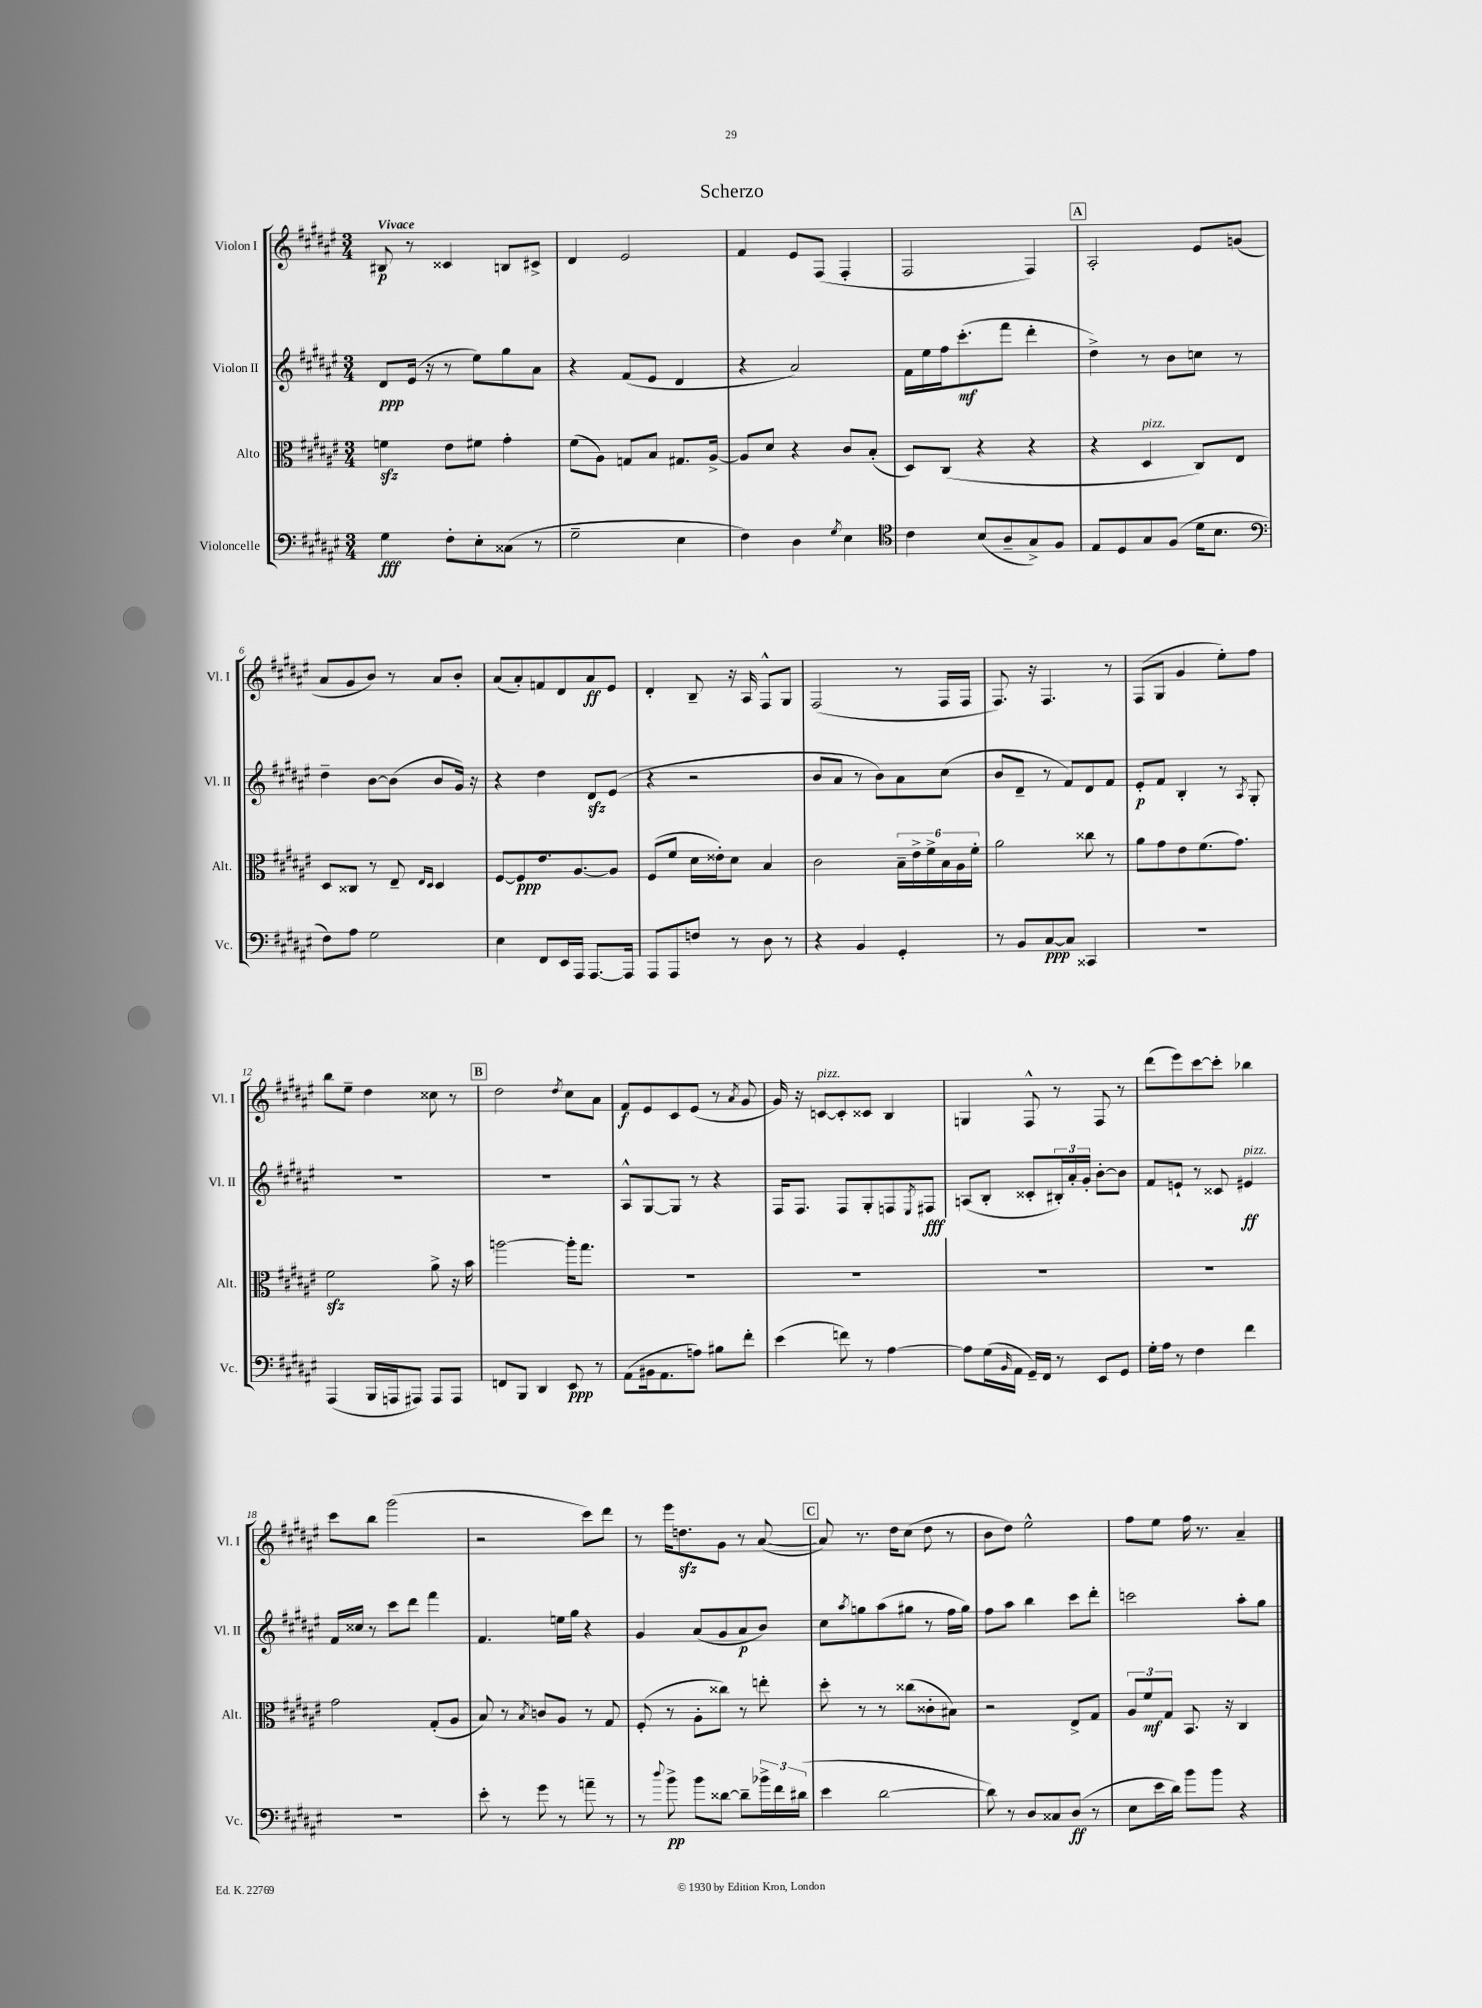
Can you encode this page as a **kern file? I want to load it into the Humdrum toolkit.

**kern	**kern	**kern	**kern
*staff4	*staff3	*staff2	*staff1
*clefF4	*clefC3	*clefG2	*clefG2
*k[f#c#g#d#a#e#]	*k[f#c#g#d#a#e#]	*k[f#c#g#d#a#e#]	*k[f#c#g#d#a#e#]
*M3/4	*M3/4	*M3/4	*M3/4
4G#\	4f\	8d#/L	8B#/
.	.	(16e#/Jk	8r
.	.	16r	.
8F#'\L	8e#\L	8r	4c##/
8E#'\	8f#\J	8ee#\L)	.
(8C##\J	4g#'\	8gg#\	8B/L
8r	.	8a#\J	8c#^/J
=	=	=	=
2G#~\	(8f#\L	4r	4d#/
.	8A#\J)	.	.
.	8G/L	(8f#/L	2e#/
.	8B/J	8e#/J	.
4E#\	8.G#/L	4d#/	.
.	[16A#^/Jk	.	.
=	=	=	=
4F#\)	8A#/]L	4r	4f#/
.	8d#/J	.	.
4D#\	4r	2a#/)	8e#/L
.	.	.	(8F#/J
8qG#/	.	.	.
4E#\	8c#/L	.	4F#'/
.	(8B'/J	.	.
=	=	=	=
*clefC4	*	*	*
4c#\	8D#/L)	16f#\LL	2F#/
.	.	16ee#\	.
.	(8C#/J	16ff#\J	.
.	.	(8.ccc#'\	.
(8B/L	4r	.	.
8A#~/	.	8fff#\J	.
8G#^/)	4r	4ddd#'\	4F#/)
8F#/J	.	.	.
=	=	=	=
8E#/L	4r	4dd#^\)	2A#'/
8D#/	.	.	.
8G#/	4D#/	8r	.
(8F#/J	.	8b\L	.
16d#\LK	8C#/L)	8cc\J	8e#/L
8.B\J	.	.	.
.	8E#/J	8r	(8g/J
=	=	=	=
*clefF4	*	*	*
8F#\L)	8D#/L	4dd#~\	8a#/L
8A#\J	8C##/J	.	8g#/
2G#\	8r	[8b\L	8b/J)
.	8E#~/	(8b\]J	8r
.	16qqE#/LL	.	.
.	16qqD#/JJ	.	.
.	4D#/	8b/L	8a#/L
.	.	16g#/Jk)	8b'/J
.	.	16r	.
=	=	=	=
4E#\	[8F#/L	4r	(8a#/L
.	8F#/]	.	8a#'/)
8FF#/L	8.e#/	4dd#\	8f/
16EE#/L	.	.	8d#/
16AAA#/JJ	[8.A#/	.	.
[8.AAA#/L	.	8d#/L	8a#/
.	8A#/]J	(8e#/J	8e#/J
16AAA#/]Jk	.	.	.
=	=	=	=
8AAA#/L	(8F#/L	4r	4d#'/
8AAA#/	8f#/J	.	.
8F/J	16d#\LL	2r	8B~/
.	16e##'\J)	.	.
8r	8d#\J	.	16r
.	.	.	16A#/
8D#\	4B/	.	8F#^^/L
8r	.	.	8G#/J
=	=	=	=
4r	2c#\	8b/L	(2F#/
.	.	8a#/J	.
4BB/	.	8r	.
.	.	8b\L)	.
4GG#'/	24B~\LL	8a#\	8r
.	24e#^\	.	.
.	24f#^\	.	.
.	24B\	(8cc#\J	16F#/LL
.	24A#\	.	.
.	.	.	16F#/JJ
.	24f#'\JJ	.	.
=	=	=	=
8r	2a#\	8b/L	8.F#/)
8BB/L	.	8d#~/J	.
.	.	.	16r
[8C#/	.	8r	4.F#/
8C#/]J	.	8f#/L)	.
4CC##/	8cc##\	8d#/	.
.	8r	8f#/J	8r
=	=	=	=
2.r	8a#\L	8e#'/L	(8F#/L
.	8g#\	8f#/J	8G#/J
.	8e#\	4B'/	4g#/
.	(8.f#\	.	.
.	.	8r	8ee#'\L)
.	8.g#\J)	.	.
.	.	8qA#/	.
.	.	8G#'/	8ff#\J
=	=	=	=
(4AAA#/	2f#\	2.r	8bb\L
.	.	.	8ee#~\J
16BBB/LL	.	.	4dd#\
16AAA/J	.	.	.
8AAA#/J)	.	.	.
8AAA#/L	8a#^\	.	8cc##\
8AAA#/J	16r	.	8r
.	16b\	.	.
=	=	=	=
8FF/L	[2aa\	2.r	2dd#\
8BBB/J	.	.	.
4DD#/	.	.	.
.	.	.	8qdd#/
8EE#/	16aa'\]LK	.	8cc#\L
.	8.gg#\J	.	.
8r	.	.	8a#\J
=	=	=	=
(8AA#\L	2.r	8A#^^/L	8f#/L
16BB#\k	.	[8G#/	8e#/
8.AA#\	.	.	.
.	.	8G#/]J	8c#/
8A\J)	.	8r	(8e#/J
8B#\L	.	4r	8r
.	.	.	8qa#/
8f#'\J	.	.	8g#/
=	=	=	=
(4e#\	2.r	16F#/LK	16g#/)
.	.	8.F#/J	16r
.	.	.	[8c/L
8f\)	.	8F#/L	8c'/]
8r	.	8G#'/	8c##/J
[4A#\	.	8F/	4B/
.	.	8qE#/	.
.	.	8F#/J	.
=	=	=	=
8A#\]L	2.r	(8A/L	4G/
(16G#\L	.	8B'/J	.
16qqBB/	.	.	.
16AA#\JJ	.	.	.
16GG#~/LL)	.	8c##'/L	8F#^^/
16FF#/JJ	.	.	.
8r	.	24B#'/L)	8r
.	.	24a#'/	.
.	.	24g#'/JJ	.
8EE#/L	.	[8b'\L	8F#/
8GG#/J	.	8b\]J	8r
=	=	=	=
16G#'\LL	2.r	8f#/L	(8ddd#\L
16A#\JJ	.	.	.
8r	.	8e`/J	8eee#\)
4F#\	.	8r	[8ccc#\
.	.	8c##/	8ccc#'\]J
4f#\	.	4e#/	4bb-\
=	=	=	=
2.r	2g#\	16f#/LL	8ccc#\L
.	.	16cc##/JJ	.
.	.	8r	8bb\J
.	.	8ccc#\L	(2ggg#\
.	.	8ddd#\J	.
.	(8G#'/L	4fff#\	.
.	8A#/J	.	.
=	=	=	=
8e#'\	8B/)	4.f#/	2r
8r	8r	.	.
.	8qB/	.	.
8g#\	8c/L	.	.
8r	8A#/J	16ee\LL	.
.	.	16gg#\JJ	.
8a~\	8r	4r	8ccc#\L)
8r	8G#/	.	8ddd#\J
=	=	=	=
8r	(8F#'/	4g#/	8r
8qqdd#/	.	.	.
8b^\	8r	.	16eee#\LK
.	.	.	8.dd\
8b\L	8A#'\L	(8a#/L	.
[8d##\J	8cc##\J)	8g#/	8g#\J
8d##~\]L	8r	8a#/	8r
24b-^\L	8ee'\	8b/J)	([8a#/
24f#\	.	.	.
(24d#\JJ	.	.	.
=	=	=	=
4e#\	8dd#'\	8cc#\L	8a#/])
.	.	8qaa#/	.
.	8r	8gg\	8.r
[2d#\	8r	(8aa#\	.
.	.	.	16dd#\LK
.	(8cc##\L	8gg#\J	(8cc#\J
.	8c##'\	8r	8dd#\
.	8B#\J)	16ff#\LL	8r
.	.	16gg#\JJ)	.
=	=	=	=
8d#\])	2r	8ff#\L	8b\L
8r	.	8aa#\J	8dd#\J)
8D#/L	.	4bb\	2ee#^^\
8C##/	.	.	.
(8D#/J	8E#^/L	8ccc#\L	.
8r	8G#/J	8ddd#'\J	.
=	=	=	=
8E#\L	12A#/L	2ccc\	8ff#\L
.	12f#/	.	.
16e#\L	.	.	8ee#\J
.	12G#/J	.	.
16d#\JJ)	.	.	.
8b\L	8.BB/	.	16ff#\
.	.	.	8.r
8b\J	.	.	.
.	16r	.	.
4r	4C#/	8aa#'\L	4a#~/
.	.	8gg#\J	.
==	==	==	==
*-	*-	*-	*-
